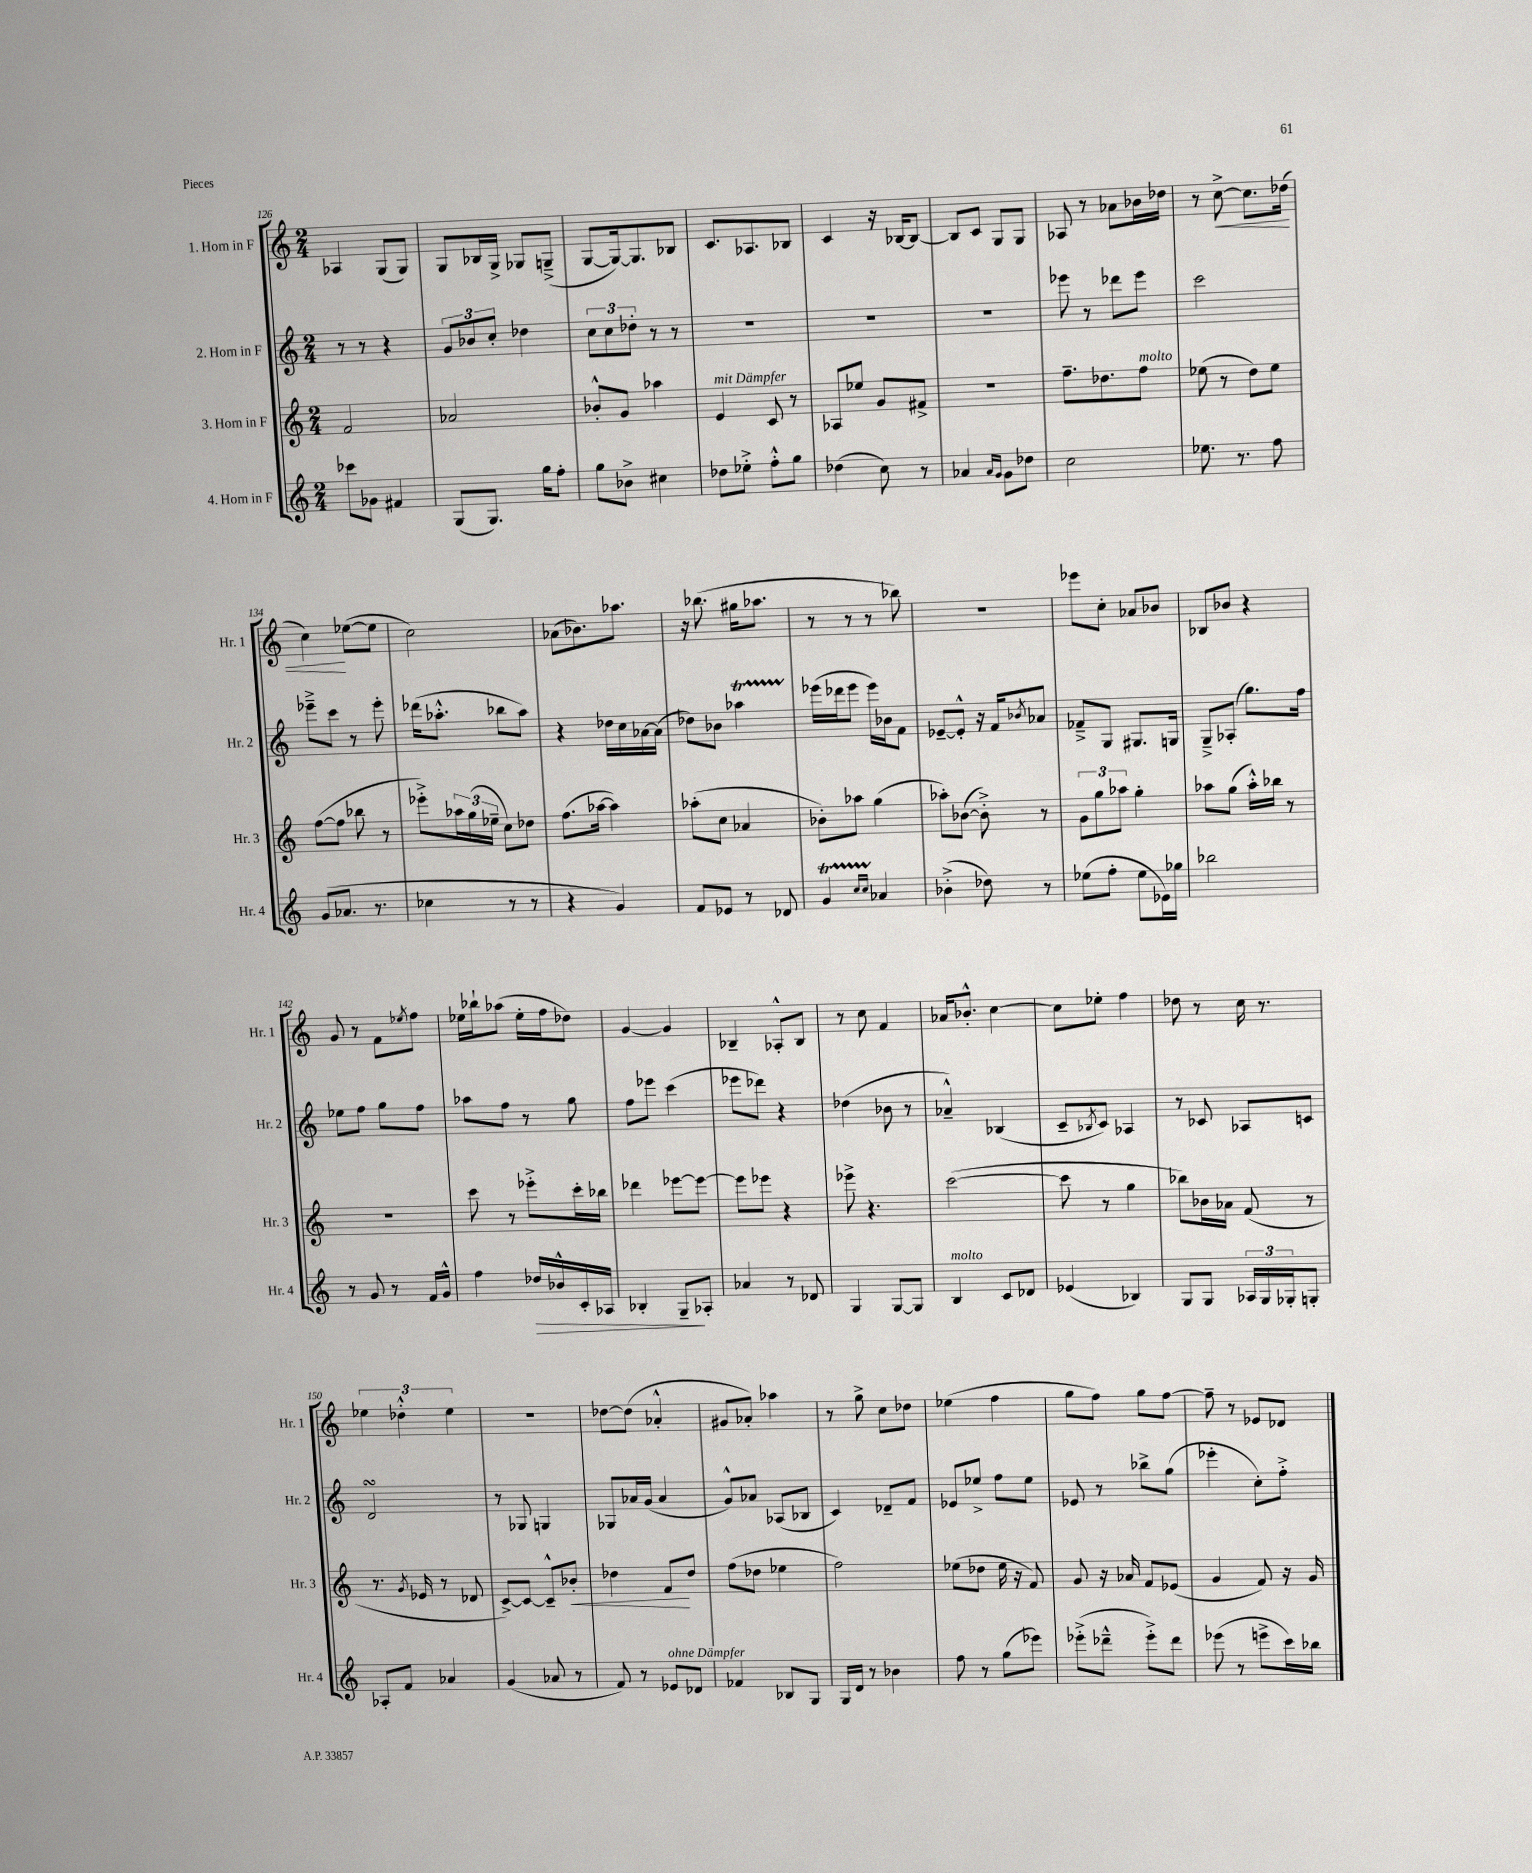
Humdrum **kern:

**kern	**kern	**kern	**kern
*staff4	*staff3	*staff2	*staff1
*clefG2	*clefG2	*clefG2	*clefG2
*k[]	*k[]	*k[]	*k[]
*M2/4	*M2/4	*M2/4	*M2/4
8ccc-	2f	8r	4A-
8g-	.	8r	.
4f#	.	4r	(8G
.	.	.	8G)
=	=	=	=
(8G	2a-	12g	8G
.	.	12b-	.
8.G)	.	.	16B-
.	.	12cc'	.
.	.	.	16G^
.	.	4dd-	8G-
16gg	.	.	.
8ff'	.	.	(8G~^
=	=	=	=
8gg	8b-'^^	12cc	[8G
.	.	12cc	.
8b-^	8g	.	16G_)
.	.	12dd-'	.
.	.	.	8.G]
4cc#	4aa-	8r	.
.	.	8r	8B-
=	=	=	=
8dd-	4e	2r	8.c
8ee-'^	.	.	.
.	.	.	8.A-
8ff'^^	8c	.	.
8gg	8r	.	8B-
=	=	=	=
(4dd-	8A-	2r	4c
.	8ee-	.	.
8cc)	8g	.	16r
.	.	.	[16B-
8r	8f#^	.	8B-_
=	=	=	=
4a-	2r	2r	8B-]
.	.	.	8c
16qqa-	.	.	.
16qqg	.	.	.
8g	.	.	8G
8dd-	.	.	8G
=	=	=	=
2cc	8.ff~	8eee-	8A-
.	.	8r	8r
.	8.dd-	.	.
.	.	8ddd-	8a-
.	8ff	8eee-	16b-
.	.	.	16dd-
=	=	=	=
8.ee-	(8ee-	2ccc	8r
.	8r	.	[8cc^
8.r	.	.	.
.	8dd)	.	8.cc]
8ff	8ee-	.	.
.	.	.	(16dd-
=	=	=	=
(8g	([8ff	8eee-~^	4cc)
8.a-	8ff]	8ccc	.
.	8bb-	8r	([8ee-
8.r	.	.	.
.	8r	8eee-'	8ee-]
=	=	=	=
4cc-	8eee-'^)	(16ddd-	2cc)
.	.	8.aa-'^^	.
.	24aa-	.	.
.	(24gg	.	.
.	24ee-~	.	.
8r	8cc)	8bb-	.
8r	8dd-	8aa-)	.
=	=	=	=
4r	(8.ff	4r	(8a-
.	.	.	8.b-)
.	[16aa-	.	.
4g)	4aa-])	16dd-	.
.	.	16cc	8.aa-
.	.	[16a-	.
.	.	(16a-]	.
=	=	=	=
8f	(8aa-'	8dd-)	16r
.	.	.	(8.bb-
8e-	8cc	8b-	.
8r	4a-	4aa-	16gg#
.	.	.	8.aa-
8d-	.	.	.
=	=	=	=
4g	8b-')	(16eee-	8r
.	.	16ddd-	.
.	8aa-	8eee-	8r
16qqcc	.	.	.
16qqcc	.	.	.
4a-	(4gg	16eee-)	8r
.	.	16b-	.
.	.	8f	8bb-)
=	=	=	=
(4b-'^	8aa-')	[8e-~	2r
.	([8b-	8e-'^^]	.
8dd-)	8b-'^])	16r	.
.	.	16f	.
.	.	8qb-	.
8r	8r	8a-	.
=	=	=	=
(8ee-	12g	8f-~^	8eee-
.	12gg	.	.
8ff'	.	8G	8cc'
.	12aa-	.	.
8ee-	4gg'	8.G#	8a-
16e-)	.	.	8b-
16gg-	.	16G	.
=	=	=	=
2bb-	8aa-	8G~^	8B-
.	(8gg	(8A-'	8b-
.	16aa-'^^)	8.gg)	4r
.	16bb-	.	.
.	8r	.	.
.	.	16ff	.
=	=	=	=
8r	2r	8ee-	8g
8g	.	8ff	8r
8r	.	8gg	8f
.	.	.	8qee-
16f	.	8ff	8ff
16g^^	.	.	.
=	=	=	=
4ff	8ccc	8aa-	16ee-
.	.	.	16bb-`
.	8r	8ff	(8aa-
16dd-	8eee-'^	8r	16ee-'
16b-^^	.	.	16ff
16c'	16ccc'	8gg	8dd-)
16A-	16bb-	.	.
=	=	=	=
4B-'	4ddd-	8ff	[4g
.	.	8eee-	.
8G~	[8eee-	(4ccc	4g]
8A-'	8eee-_	.	.
=	=	=	=
4a-	8eee-]	8eee-	4B-~
.	8eee-	8ddd-)	.
8r	4r	4r	8A-'^^
8d-	.	.	8B-
=	=	=	=
4G	8eee-^	(4dd-	8r
.	4.r	.	8cc
[8G	.	8b-	4f
8G]	.	8r	.
=	=	=	=
4B	([2ccc	4a-~^^)	16a-
.	.	.	8.b-'^^
8c	.	(4B-	[4cc
8d-	.	.	.
=	=	=	=
(4e-	8ccc]	8c~	8cc]
.	.	8qB-	.
.	8r	8c)	8ee-'
4B-)	4gg	4A-	4ff
=	=	=	=
8G	8bb-)	8r	8dd-
8G	16b-	8c-	8r
.	16a-	.	.
24A-	(8f	8A-	16cc
24G	.	.	.
.	.	.	8.r
24G-'	.	.	.
8G'	8r	8c	.
=	=	=	=
8A-'	8.r	2d	6ee-
8f	.	.	.
.	.	.	6dd-'^^
.	8qg	.	.
.	16e-	.	.
4a-	8r	.	.
.	.	.	6ee-
.	8d-	.	.
=	=	=	=
(4g	[8c^)	8r	2r
.	8c_	8G-	.
8a-	8c~^^]	4G	.
8r	8b-'	.	.
=	=	=	=
8f)	4dd-	8G-	[8dd-
8r	.	16a-	(8dd-]
.	.	(16g	.
8e-	8f	4a-	4a-'^^
8d-	8dd-	.	.
=	=	=	=
4f-	(8ff	8g^^)	8g#
.	8dd-	8a-	8a-')
8B-	4ee-	(8A-	4aa-
8G	.	8B-	.
=	=	=	=
16G	2ff)	4c)	8r
16d	.	.	.
8r	.	.	8gg^
4b-	.	8d-~	8cc
.	.	8f	8dd-
=	=	=	=
8ff	(8ee-	8e-	(4ee-
8r	8dd-	8ee-^	.
(8gg	16ee-	8ff	4ff
.	16r	.	.
8eee-)	8f)	8ee-	.
=	=	=	=
(8eee-'^	8g	8e-	8gg
8ddd-~^^	16r	8r	8ff)
.	16a-	.	.
8eee-'^)	8f	8bb-^	8gg
8ddd-	(8e-	(8gg	[8ff
=	=	=	=
(8eee-	4g	4eee-'	8ff~]
8r	.	.	8r
8eee^	8f)	8cc')	8e-
16ccc)	16r	8ff'^	8d-
16bb-	16g	.	.
==	==	==	==
*-	*-	*-	*-
